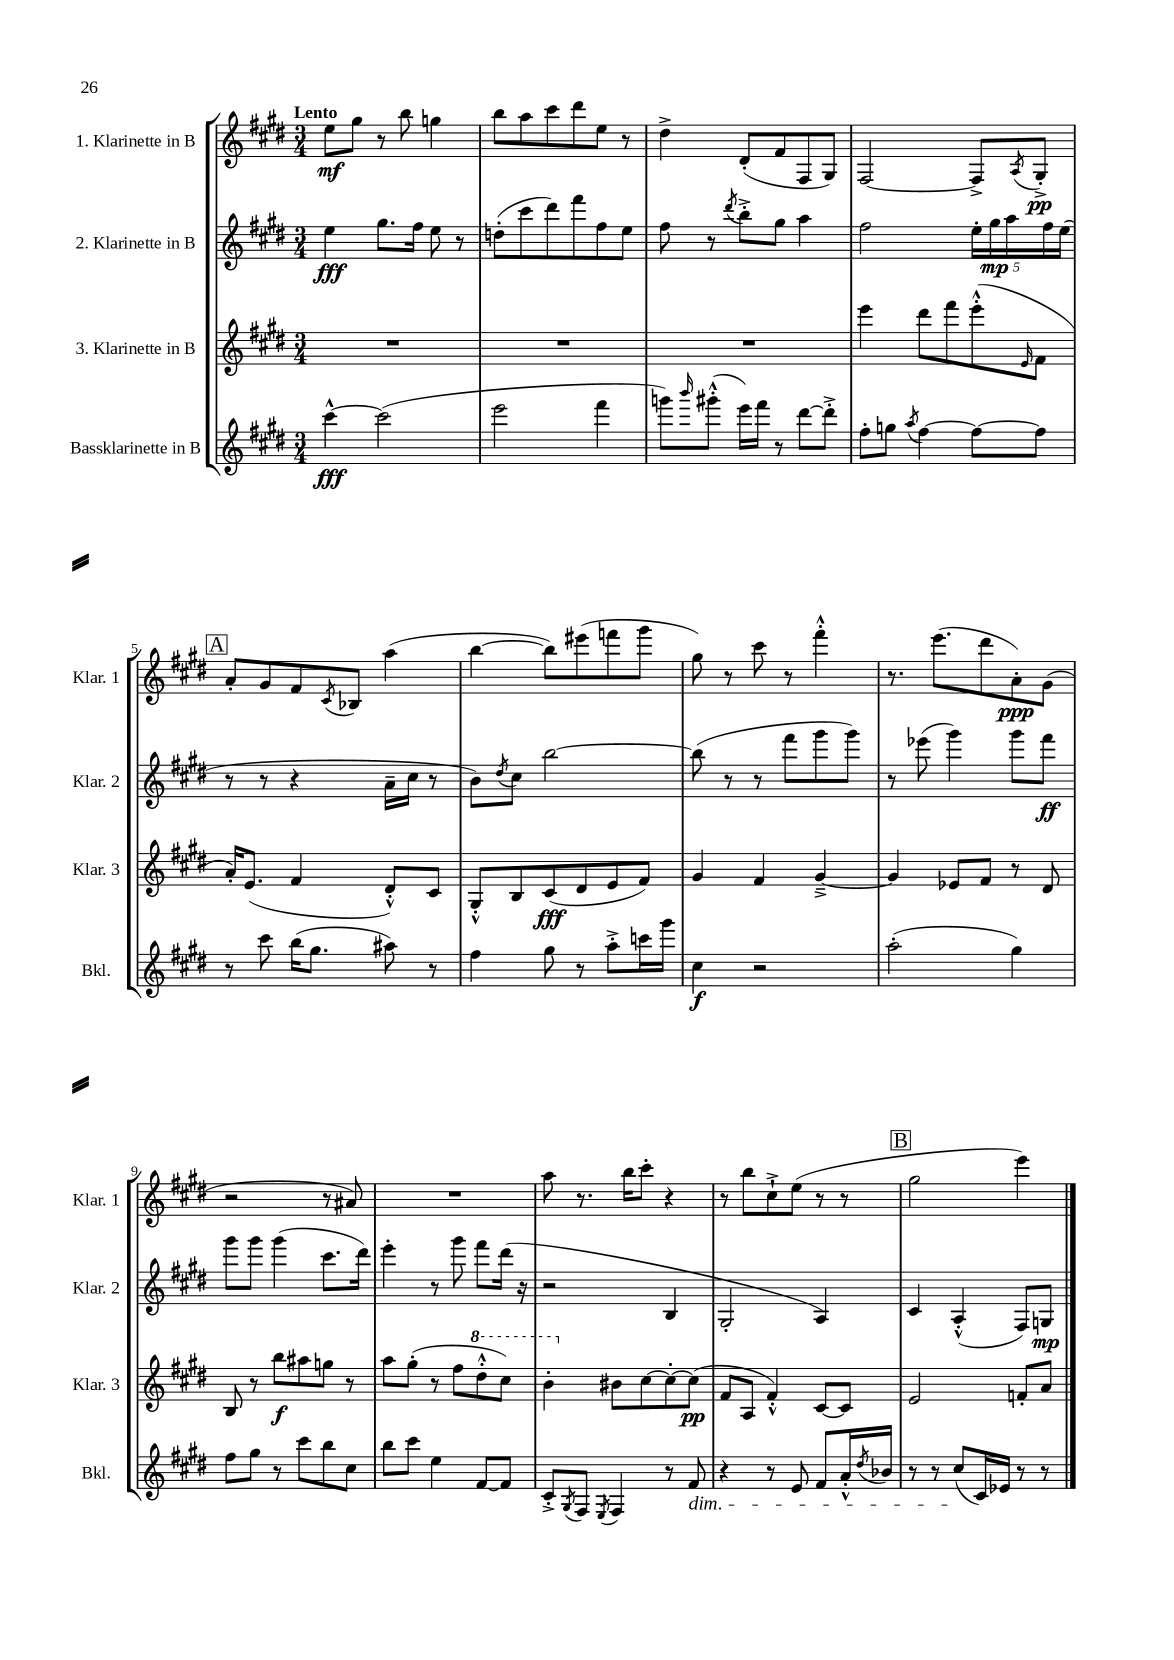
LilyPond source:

<<
\new StaffGroup <<
\new Staff = "s0" \with { instrumentName = "1. Klarinette in B" shortInstrumentName = "Klar. 1" } {
    \clef treble \key e \major \numericTimeSignature \time 3/4 \tempo "Lento"
    e''8\mf gis''8 r8 b''8 g''4 |
    b''8 a''8 cis'''8 dis'''8 e''8 r8 |
    dis''4-> dis'8-.( fis'8 fis8 gis8) |
    fis2~ fis8-> \acciaccatura { a8 } gis8-.->\pp |
    \mark \markup { \box "A" } a'8-. gis'8 fis'8 \acciaccatura { cis'8 } bes8 a''4( |
    b''4~ b''8) eis'''8( f'''8 gis'''8 |
    gis''8) r8 cis'''8 r8 fis'''4-.-^ |
    r8. e'''8.( dis'''8 a'8-.\ppp) gis'8( |
    r2 r8 ais'8) |
    R2. |
    a''8 r8. b''16 cis'''8-. r4 |
    r8 b''8 cis''8-!-> e''8( r8 r8 |
    \mark \markup { \box "B" } gis''2 e'''4) \bar "|." |
}
\new Staff = "s1" \with { instrumentName = "2. Klarinette in B" shortInstrumentName = "Klar. 2" } {
    \clef treble \key e \major \numericTimeSignature \time 3/4
    e''4\fff gis''8. fis''16 e''8 r8 |
    d''8-.( cis'''8 dis'''8) fis'''8 fis''8 e''8 |
    fis''8 r8 \acciaccatura { dis'''8 } b''8-.-> gis''8 a''4 |
    fis''2 \tuplet 5/4 { e''16-. gis''16\mp a''16 fis''16 e''16( } |
    \mark \markup { \box "A" } r8 r8 r4 a'16-- cis''16 r8 |
    b'8) \acciaccatura { dis''8 } cis''8 b''2~ |
    b''8( r8 r8 fis'''8 gis'''8 gis'''8) |
    r8 ees'''8( gis'''4) gis'''8 fis'''8\ff |
    gis'''8 gis'''8 gis'''4( cis'''8. dis'''16) |
    e'''4-. r8 gis'''8 fis'''8 dis'''16( r16 |
    r2 b4 |
    gis2-. a4) |
    \mark \markup { \box "B" } cis'4 a4-.-^( fis8) g8\mp \bar "|." |
}
\new Staff = "s2" \with { instrumentName = "3. Klarinette in B" shortInstrumentName = "Klar. 3" } {
    \clef treble \key e \major \numericTimeSignature \time 3/4
    R2. |
    R2. |
    R2. |
    e'''4 dis'''8 fis'''8 e'''8-.-^( \grace { e'16 } fis'8 |
    \mark \markup { \box "A" } a'16-.) e'8.( fis'4 dis'8-.-^) cis'8 |
    gis8-.-^ b8 cis'8\fff( dis'8 e'8 fis'8) |
    gis'4 fis'4 gis'4~---> |
    gis'4 ees'8 fis'8 r8 dis'8 |
    b8 r8 b''8\f ais''8 g''8 r8 |
    a''8 gis''8-.( r8 fis''8 \ottava #1 dis'''8-.-^ cis'''8) |
    b''4-. \ottava #0 bis'8 cis''8~ cis''8~-. cis''8\pp( |
    fis'8 a8 fis'4-.-^) cis'8~ cis'8 |
    \mark \markup { \box "B" } e'2 f'8-. a'8 \bar "|." |
}
\new Staff = "s3" \with { instrumentName = "Bassklarinette in B" shortInstrumentName = "Bkl." } {
    \clef treble \key e \major \numericTimeSignature \time 3/4
    cis'''4~-^\fff cis'''2( |
    e'''2 fis'''4 |
    g'''8) \grace { b'''16 } gis'''8-.-^( e'''16) fis'''16 r8 dis'''8~ dis'''8-.-> |
    fis''8-. g''8 \acciaccatura { a''8 } fis''4~ fis''8~ fis''8 |
    \mark \markup { \box "A" } r8 cis'''8 b''16( gis''8. ais''8) r8 |
    fis''4 gis''8 r8 a''8-.-> c'''16 gis'''16 |
    cis''4\f r2 |
    a''2-.( gis''4) |
    fis''8 gis''8 r8 cis'''8 b''8 cis''8 |
    b''8 cis'''8 e''4 fis'8~ fis'8 |
    cis'8-.-> \acciaccatura { gis8 } fis8 \acciaccatura { e8 } fis4 r8 fis'8\dim |
    r4 r8 e'8 fis'8 a'16-.-^ \acciaccatura { dis''8 } bes'16 |
    \mark \markup { \box "B" } r8 r8 cis''8\!( cis'16) ees'16 r8 r8 \bar "|." |
}
>>
>>
